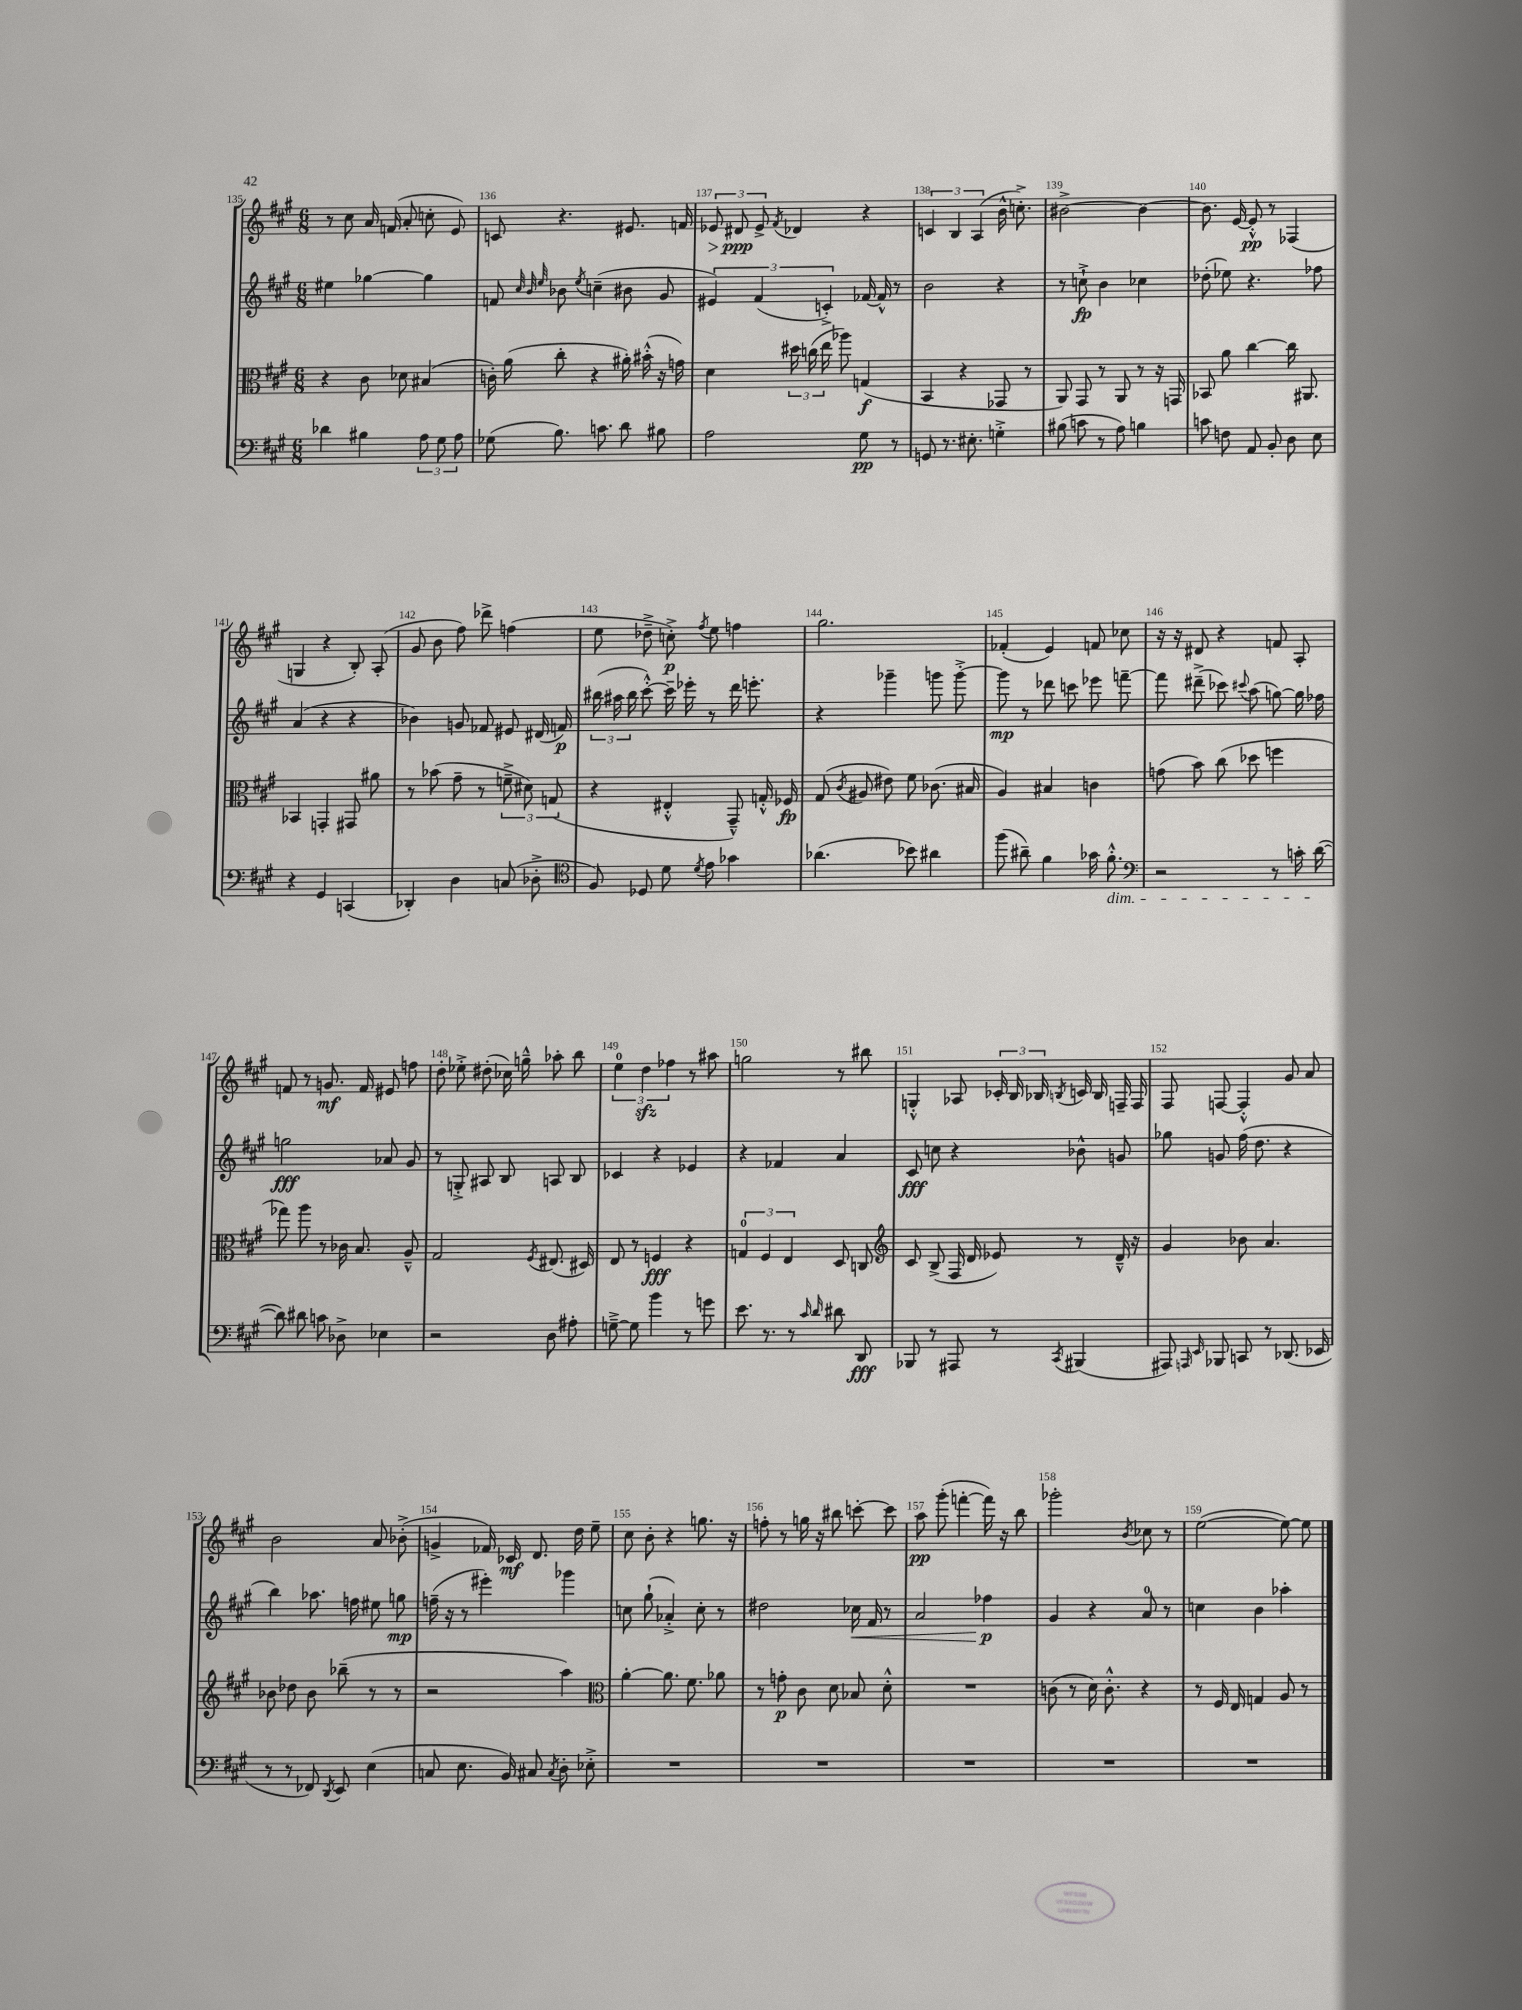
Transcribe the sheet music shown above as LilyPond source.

<<
\new StaffGroup <<
\new Staff = "s0" {
    \clef treble \key a \major \numericTimeSignature \time 6/8
    \autoBeamOff r8 cis''8 a'16 f'16( a'8-. c''8-. e'8) |
    c'8 r4. eis'8. f'16 |
    \tuplet 3/2 { ees'8\> dis'8\ppp\! ees'8-> } \acciaccatura { fis'8 } des'4 r4 |
    \tuplet 3/2 { c'4 b4 a4( } b'16-^ c''8.-.->) |
    bis'2~-> bis'4~ |
    bis'8. e'16~ e'8-.-^\pp r8 fes4( |
    g4 r4 b8-.) a8-.( |
    gis'8 b'8 fis''8) des'''8-> f''4( |
    e''8 des''8---> c''8-.->\p) \acciaccatura { fis''8 } e''8 f''4 |
    gis''2. |
    fes'4-.( e'4) f'8 ces''8 |
    r16 r16 dis'8 r4 f'8 a8-. |
    f'8 r8 g'8.\mf f'16 eis'8 f''8 |
    d''8-. ees''8-.-> dis''8-.( ces''16) g''16---^ aes''8-. b''8 |
    \tuplet 3/2 { e''4-0 d''4\sfz fes''4 } r8 ais''8 |
    g''2 r8 bis''8 |
    g4-.-^ aes8 \tuplet 3/2 { ces'16-. b16 bes16 } \acciaccatura { b8 } c'16 b16 f16-- f16 |
    fis8 f8~ f4-.-^ gis'8 a'8 |
    b'2 a'8 bes'8-.->( |
    g'4-> fes'16) ces'16\mf d'8. d''16 e''8-- |
    cis''8 b'8-. r4 g''8. r16 |
    f''8-. r8 g''16 r16 bis''8 c'''8~-. c'''8 |
    a''8\pp gis'''8-.( f'''4~-. f'''16) r16 b''8 |
    ges'''2-. \acciaccatura { b'8 } ces''8 r8 |
    e''2~( e''8~) e''8 \bar "|." |
}
\new Staff = "s1" {
    \clef treble \key a \major \numericTimeSignature \time 6/8
    \autoBeamOff eis''4 ges''4~ ges''4 |
    f'8 \grace { cis''32 b'32 e''32 } bes'8 \acciaccatura { e''8 } c''4--( bis'8 gis'8 |
    \tuplet 3/2 { eis'4) fis'4( c'4-.->) } fes'16~ fes'16-^ r8 |
    b'2 r4 |
    r8 c''8-!->\fp b'4 ces''4 |
    des''8-.( ees''8) r4. fes''8 |
    a'4( r4 r4 |
    bes'4) g'8 fes'8 eis'8 dis'16( f'16\p) |
    \tuplet 3/2 { bis''16( ais''16 bis''16 } cis'''8~-.-^) cis'''16-- ees'''16-. r8 d'''16 e'''8.-. |
    r4 ges'''4-- g'''8 g'''8~-.-> |
    g'''8\mp r8 des'''8 c'''8 ees'''8 f'''8~-- |
    f'''8 dis'''8--->( ces'''8) \appoggiatura { cis'''8 } a''8( g''8~) g''16 fes''16 |
    g''2\fff aes'8 gis'8 |
    r8 g8-.-> ais8 b8 a8 b8 |
    ces'4 r4 ees'4 |
    r4 fes'4 a'4 |
    cis'8\fff c''8 r4 bes'8-^ g'8 |
    ges''8 g'8 fis''16( d''8. r4 |
    b''4) aes''8. f''16 eis''8 g''8\mp |
    f''16--( r16 r8 eis'''4-.) ges'''4 |
    c''8 gis''8-!( aes'4-.->) c''8-. r8 |
    dis''2 ces''16\< fis'16 r8 |
    a'2 fes''4\p\! |
    gis'4 r4 a'8-0 r8 |
    c''4 b'4 aes''4-. \bar "|." |
}
\new Staff = "s2" {
    \clef alto \key a \major \numericTimeSignature \time 6/8
    \autoBeamOff r4 cis'8 des'8 bis4( |
    c'16-.) a'16( cis''8-. r4 ais'16-.) bis'16-.-^( r16 g'16) |
    d'4 \tuplet 3/2 { dis''16 c''16( e''16 } aes''8) g4\f( |
    b,4 r4 ges,8 r8 |
    a,8) gis,8 r8 a,8 r8 r16 g,16 |
    bes,8 a'8 cis''4~ cis''16 ais,8. |
    bes,4 g,4-. gis,8 ais'8 |
    r8 bes'8( gis'8-- r8 \tuplet 3/2 { f'8---> dis'8) g8( } |
    r4 eis4-.-^ gis,8---^) g16-.-^ fes16\fp |
    gis8( \acciaccatura { cis'8 } ais8 eis'8) fis'8 ces'8.( bis16 |
    a4) bis4 c'4 |
    g'8( b'8) cis''8( des''8 f''4 |
    ges''8) a''8 r8 ces'16 b8. a8---^ |
    gis2 \acciaccatura { fis8 } eis8.( dis16) |
    e8 r8 f4\fff r4 |
    \tuplet 3/2 { g4-0 fis4 e4 } d8 c8 |
    \clef treble cis'8 b8->( fis16 d'16 ees'8) r8 d'16---^ r16 |
    gis'4 bes'8 a'4. |
    bes'8 des''8 bes'8 bes''8--( r8 r8 |
    r2 a''4) |
    \clef alto a'4~-. a'8. fis'8. aes'8 |
    r8 g'8-.\p cis'8 d'8 bes8 d'8-.-^ |
    R2. |
    c'8( r8 d'16) c'8.-.-^ r4 |
    r8 fis16 e16 g4 a8 r8 \bar "|." |
}
\new Staff = "s3" {
    \clef bass \key a \major \numericTimeSignature \time 6/8
    \autoBeamOff des'4 bis4 \tuplet 3/2 { a8 gis8 a8 } |
    ges8( b8.) c'8. d'8 bis8 |
    a2 gis8\pp r8 |
    g,8 r8. eis8.-. g4-.-> |
    bis8( c'8 r8 a8) b4 |
    c'8 f8 a,8 b,8-. d8 e8 |
    r4 gis,4 c,4( |
    des,4-.) d4 c8( des8-.-> |
    \clef tenor fis8) des8 d'8 \acciaccatura { d'8 } e'8 ges'4 |
    aes'4.( bes'8) ais'4 |
    fis''8( ais'8--) fis'4 ges'16 fis'8.-.-^\dim |
    \clef bass r2 r8 c'16-. d'16~\!( |
    d'8) dis'8 c'8 des8-> ees4 |
    r2 d8 ais8-. |
    g8~---> g8 b'4 r8 g'8 |
    e'8. r8. r8 \grace { cis'16 d'16 } dis'8 d,8\fff |
    bes,,8 r8 ais,,8 r8 \acciaccatura { cis,8 } bis,,4( |
    ais,,8) \grace { a,,16 e,16 } bes,,8 c,8 r8 des,8.( ees,16 |
    r8 r8 fes,8) \acciaccatura { d,8 } e,8 e4( |
    c8 e8. b,16) cis8 \acciaccatura { cis8 } d8-. ees8-.-> |
    R2. |
    R2. |
    R2. |
    R2. |
    R2. \bar "|." |
}
>>
>>
\layout { \context { \Score currentBarNumber = #135 \override BarNumber.break-visibility = ##(#f #t #t) barNumberVisibility = #all-bar-numbers-visible } }
